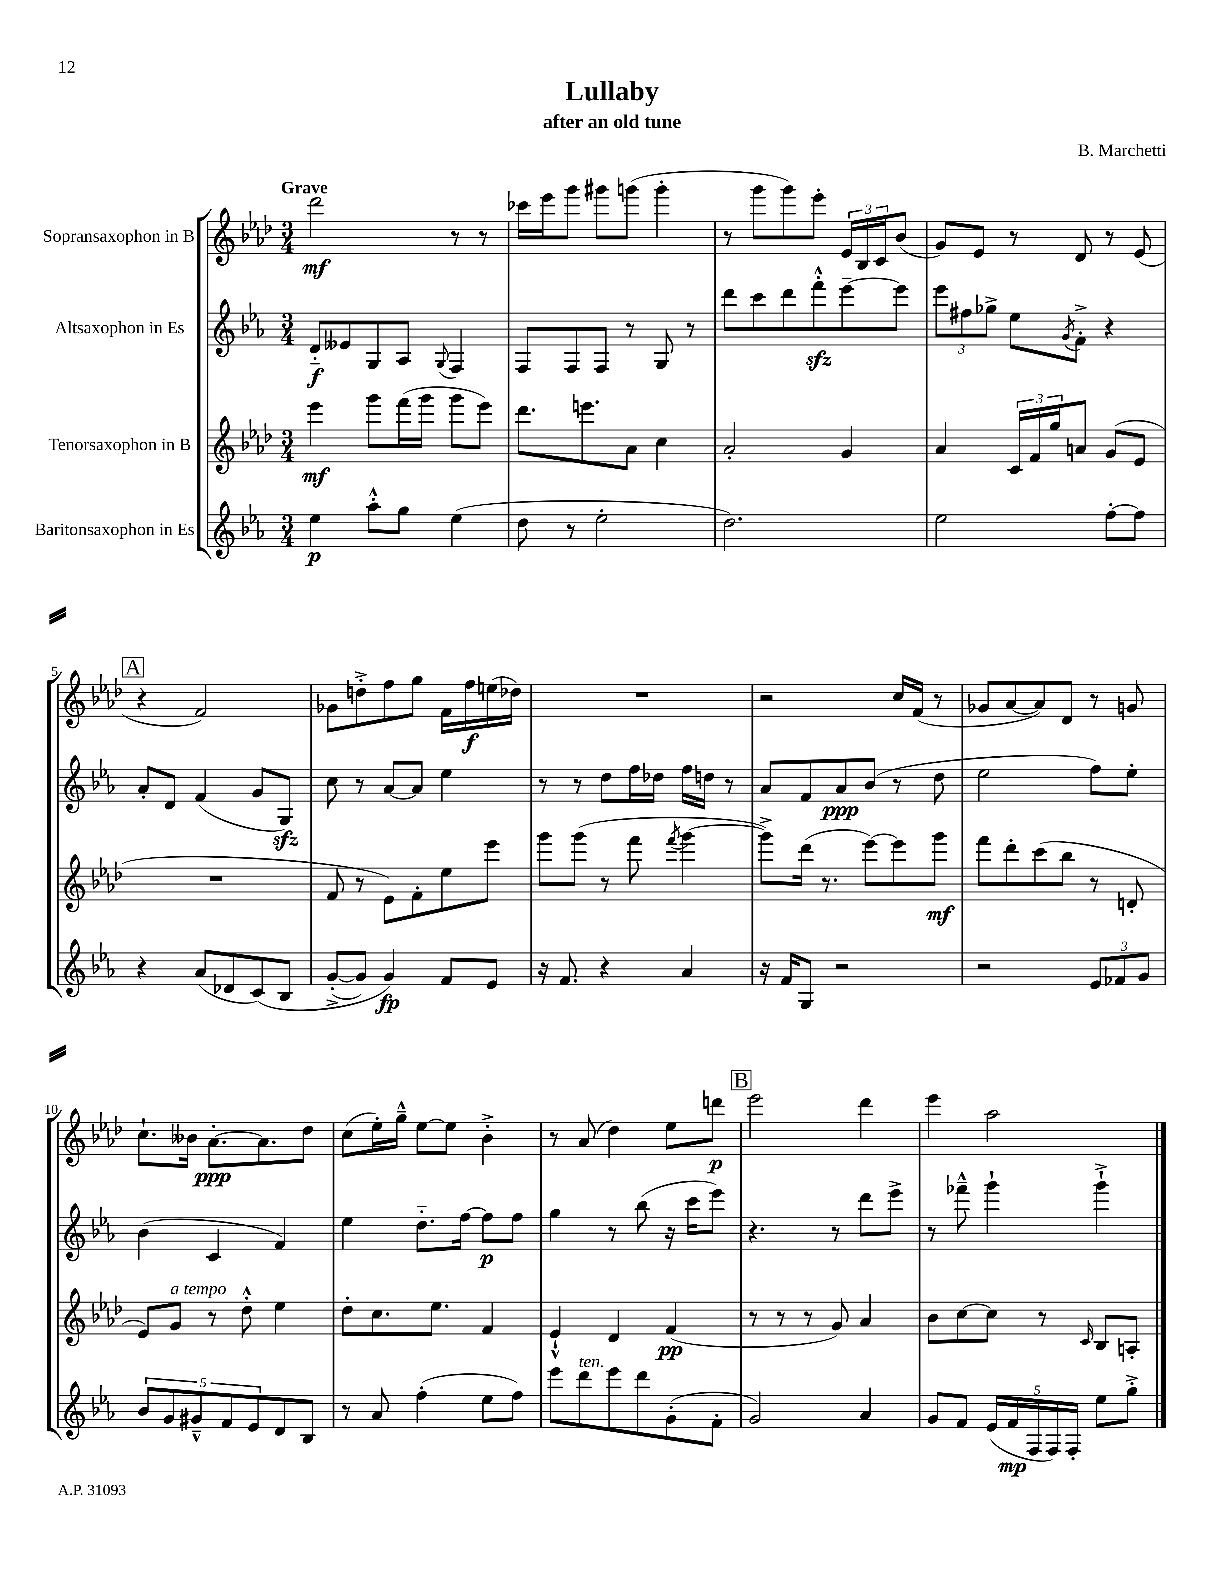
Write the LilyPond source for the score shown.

\header { title = "Lullaby" composer = "B. Marchetti" subtitle = "after an old tune" }
<<
\new StaffGroup <<
\new Staff = "s0" \with { instrumentName = "Sopransaxophon in B" } {
    \clef treble \key aes \major \numericTimeSignature \time 3/4 \tempo "Grave"
    des'''2\mf r8 r8 |
    ces'''16 ees'''16 g'''8 gis'''8 g'''8( g'''4-. |
    r8 g'''8 g'''8) ees'''8-. \tuplet 3/2 { ees'16 bes16 c'16 } bes'8( |
    g'8) ees'8 r8 des'8 r8 ees'8( |
    \mark \markup { \box "A" } r4 f'2) |
    ges'8 d''8-.-> f''8 g''8 f'16 f''16\f e''16( des''16) |
    R2. |
    r2 c''16 f'16( r8 |
    ges'8 aes'8~ aes'8) des'8 r8 g'8 |
    c''8.-! beses'16 aes'8.~-.\ppp aes'8. des''8 |
    c''8( ees''16-.) g''16---^ ees''8~ ees''8 bes'4-.-> |
    r8 aes'8( des''4) ees''8 d'''8\p |
    \mark \markup { \box "B" } ees'''2 des'''4 |
    ees'''4 aes''2 \bar "|." |
}
\new Staff = "s1" \with { instrumentName = "Altsaxophon in Es" } {
    \clef treble \key ees \major \numericTimeSignature \time 3/4
    d'8-_\f eeses'8 g8 aes8 \appoggiatura { g8 } f4 |
    f8 f8 f8 r8 g8 r8 |
    d'''8 c'''8 d'''8 f'''8-.-^\sfz ees'''8~-- ees'''8 |
    \tuplet 3/2 { ees'''8 fis''8 ges''8-> } ees''8 \acciaccatura { g'8 } f'8-.-> r4 |
    \mark \markup { \box "A" } aes'8-. d'8 f'4( g'8 g8\sfz) |
    c''8 r8 aes'8~ aes'8 ees''4 |
    r8 r8 d''8 f''16 des''16 f''16 d''16 r8 |
    aes'8 f'8 aes'8\ppp bes'8( r8 d''8 |
    ees''2 f''8) ees''8-. |
    bes'4( c'4 f'4) |
    ees''4 d''8.-_ f''16~ f''8\p f''8 |
    g''4 r8 bes''8( r16 c'''16 ees'''8) |
    \mark \markup { \box "B" } r4. r8 d'''8 ees'''8-> |
    r8 fes'''8---^ g'''4-! g'''4-!-> \bar "|." |
}
\new Staff = "s2" \with { instrumentName = "Tenorsaxophon in B" } {
    \clef treble \key aes \major \numericTimeSignature \time 3/4
    ees'''4\mf g'''8 f'''16( g'''16 g'''8 ees'''8) |
    des'''8. e'''8. aes'8 c''4 |
    aes'2-. g'4 |
    aes'4 \tuplet 3/2 { c'16 f'16 g''16 } a'8 g'8( ees'8 |
    \mark \markup { \box "A" } R2. |
    f'8 r8 ees'8) f'8-. ees''8 ees'''8 |
    g'''8 g'''8( r8 f'''8 \acciaccatura { f'''8 } g'''4~ |
    g'''8->) des'''16( r8. ees'''8~) ees'''8 g'''8\mf |
    f'''8 des'''8-. c'''8( bes''8 r8 d'8-. |
    ees'8) g'8^\markup { \italic "a tempo" } r8 des''8-.-^ ees''4 |
    des''8-. c''8. ees''8. f'4 |
    ees'4-!-^ des'4 f'4\pp( |
    \mark \markup { \box "B" } r8 r8 r8 g'8) aes'4 |
    bes'8 c''8~ c''8 r8 \grace { c'16 } bes8 a8-. \bar "|." |
}
\new Staff = "s3" \with { instrumentName = "Baritonsaxophon in Es" } {
    \clef treble \key ees \major \numericTimeSignature \time 3/4
    ees''4\p aes''8-.-^ g''8 ees''4( |
    d''8 r8 ees''2-. |
    d''2.) |
    ees''2 f''8~-. f''8 |
    \mark \markup { \box "A" } r4 aes'8( des'8 c'8)\( bes8 |
    g'8~-.->( g'8) g'4\fp\) f'8 ees'8 |
    r16 f'8. r4 aes'4 |
    r16 f'16 g8 r2 |
    r2 \tuplet 3/2 { ees'8 fes'8 g'8 } |
    \tuplet 5/4 { bes'8 g'8 gis'8---^ f'8 ees'8 } d'8 bes8 |
    r8 aes'8 f''4-.( ees''8 f''8) |
    ees'''8 d'''8^\markup { \italic "ten." } ees'''8 d'''8 g'8-.( f'8-. |
    \mark \markup { \box "B" } g'2) aes'4 |
    g'8 f'8 \tuplet 5/4 { ees'16( f'16\mp f16 f16) f16-. } ees''8 g''8-.-> \bar "|." |
}
>>
>>
